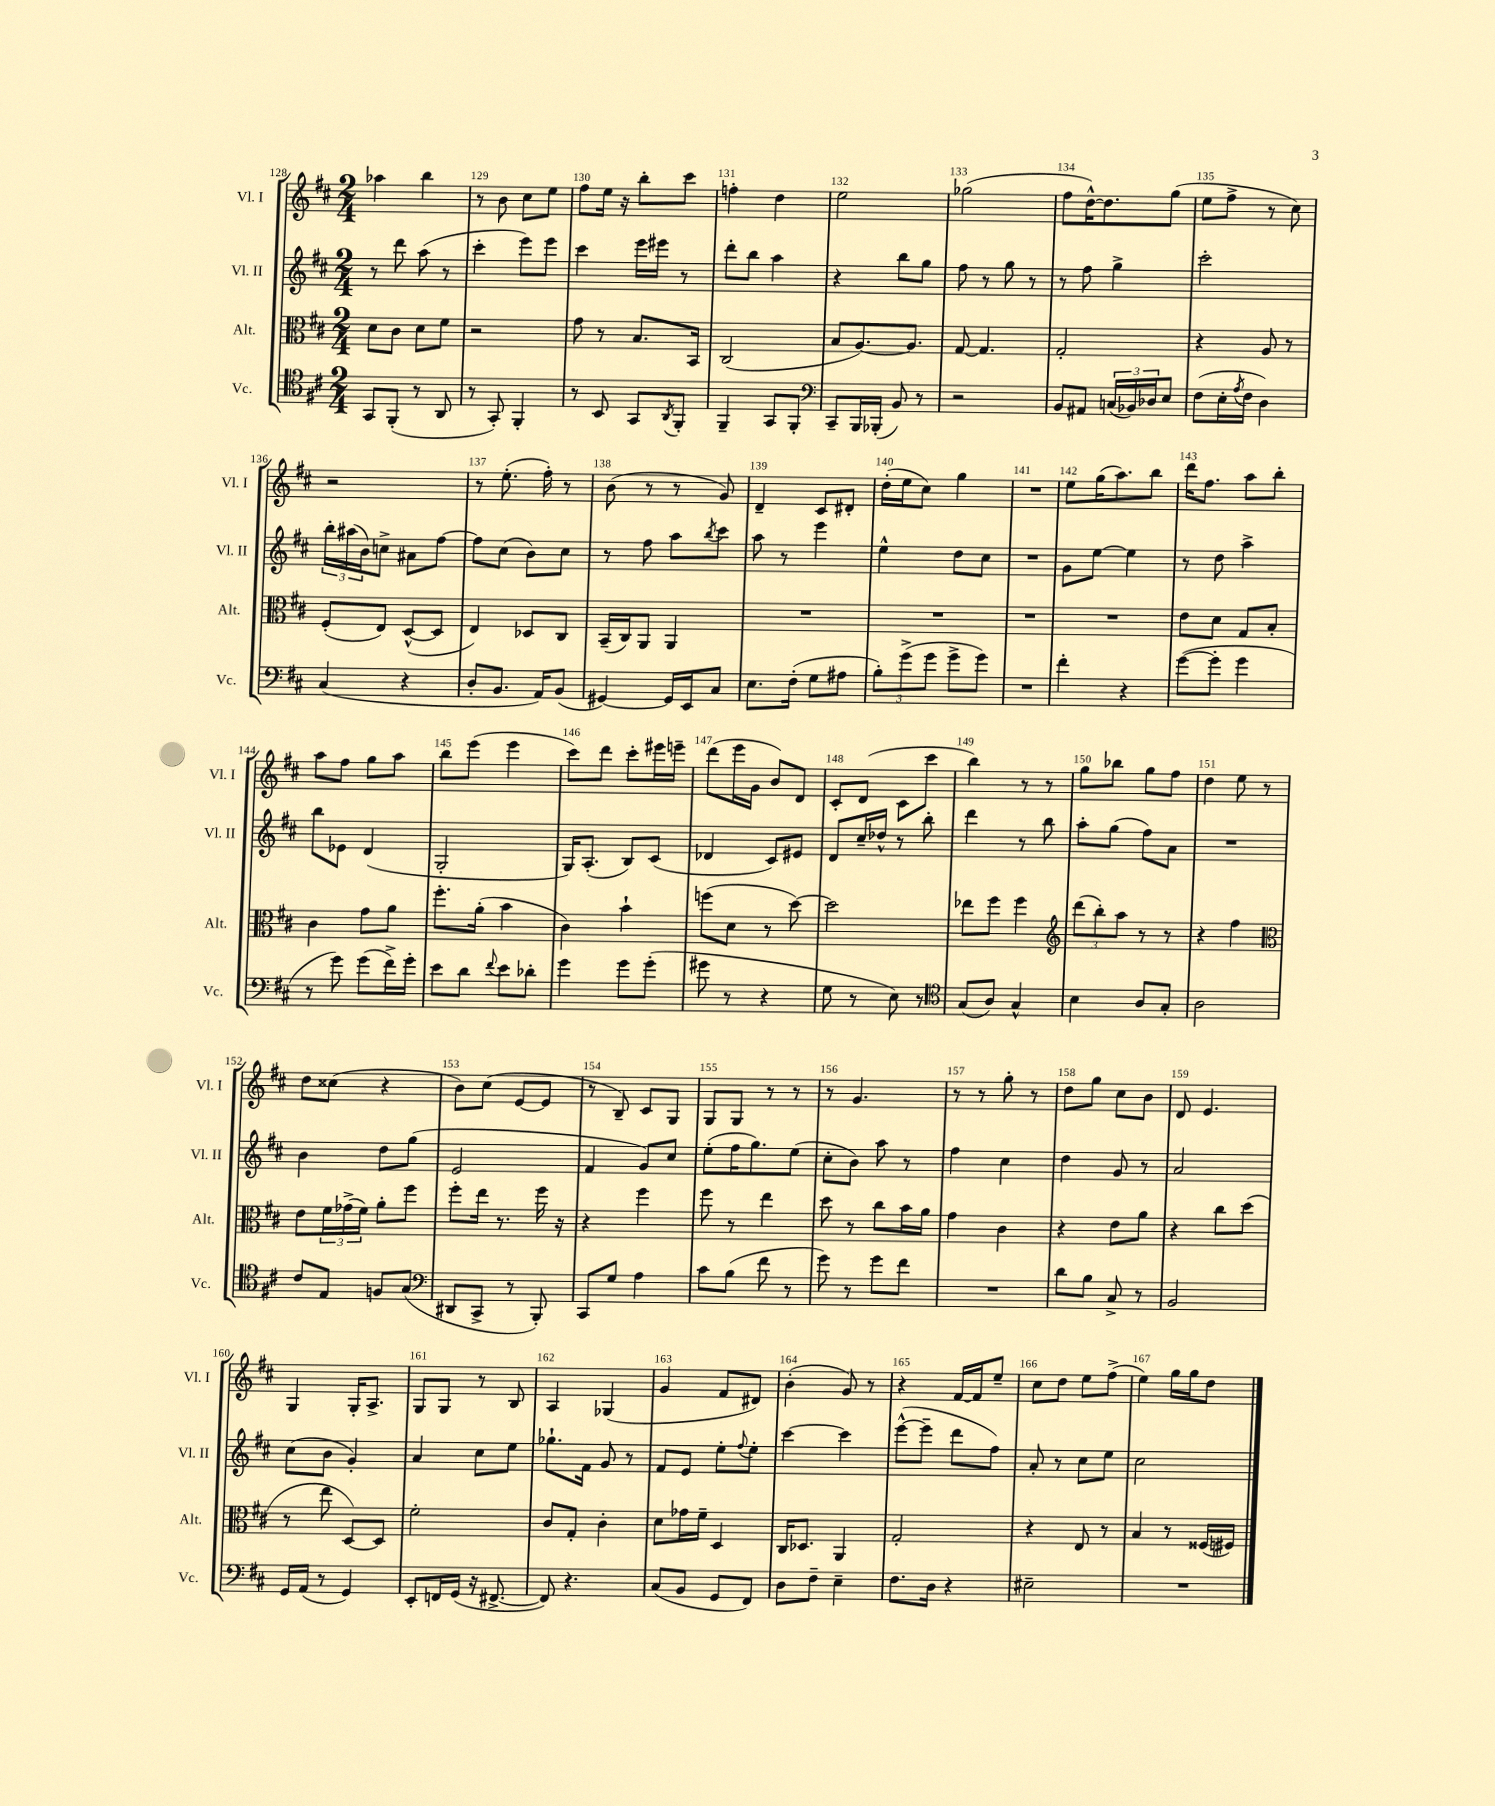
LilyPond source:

<<
\new StaffGroup <<
\new Staff = "s0" \with { instrumentName = "Vl. I" shortInstrumentName = "Vl. I" } {
    \clef treble \key d \major \numericTimeSignature \time 2/4
    aes''4 b''4 |
    r8 b'8 cis''8 e''8 |
    fis''8 e''16 r16 b''8-. cis'''8 |
    f''4-. d''4 |
    e''2 |
    ges''2( |
    fis''8 d''16~-^) d''8. g''8( |
    e''8 fis''8-> r8 cis''8) |
    r2 |
    r8 e''8.-.( fis''16-.) r8 |
    b'8( r8 r8 g'8) |
    d'4-- cis'8 dis'8-. |
    d''16-.( e''16 cis''8) g''4 |
    R2 |
    e''8 g''16( a''8.) b''8 |
    d'''16 fis''8. a''8 b''8-. |
    a''8 fis''8 g''8 a''8 |
    b''8 e'''8( e'''4 |
    cis'''8) d'''8 cis'''8-. eis'''16 e'''16-- |
    d'''8( e'''16 g'16 b'8) d'8 |
    cis'8-. d'8( cis'8 cis'''8 |
    b''4) r8 r8 |
    g''8 bes''8 g''8 fis''8 |
    d''4 e''8 r8 |
    d''8 cisis''8( r4 |
    b'8) cis''8( e'8~ e'8 |
    r8 b8--) cis'8 g8 |
    g8 g8 r8 r8 |
    r8 g'4. |
    r8 r8 g''8-. r8 |
    d''8 g''8 cis''8 b'8 |
    d'8 e'4. |
    g4 g16-. a8.-> |
    g8 g8 r8 b8 |
    a4 ges4( |
    g'4 fis'8 dis'8) |
    b'4-.( g'8) r8 |
    r4 fis'16~ fis'16 e''8-- |
    cis''8 d''8 e''8 fis''8->( |
    e''4) g''16 g''16 d''8 \bar "|." |
}
\new Staff = "s1" \with { instrumentName = "Vl. II" shortInstrumentName = "Vl. II" } {
    \clef treble \key d \major \numericTimeSignature \time 2/4
    r8 d'''8 a''8( r8 |
    cis'''4-. e'''8) e'''8 |
    cis'''4 e'''16 eis'''16 r8 |
    d'''8-. b''8 a''4 |
    r4 b''8 g''8 |
    fis''8 r8 g''8 r8 |
    r8 fis''8 g''4-> |
    cis'''2-. |
    \tuplet 3/2 { b''16-. ais''16( b'16) } c''8-> ais'8 fis''8~ |
    fis''8 cis''8( b'8) cis''8 |
    r8 fis''8 a''8 \acciaccatura { b''8 } cis'''8 |
    a''8 r8 e'''4 |
    e''4-^ d''8 cis''8 |
    R2 |
    g'8 e''8~ e''4 |
    r8 d''8 a''4-> |
    b''8 ees'8 d'4( |
    g2-. |
    g16) a8.-.( b8) cis'8( |
    des'4 cis'8) eis'8 |
    d'8 cis''16-- des''16-^ r8 b''8-. |
    d'''4 r8 b''8 |
    a''8-. g''8( fis''8) a'8 |
    R2 |
    b'4 d''8 g''8( |
    e'2 |
    fis'4 g'8) cis''8 |
    e''8-.( fis''16 g''8.) e''8( |
    cis''8-. b'8) a''8 r8 |
    fis''4 cis''4 |
    d''4 g'8 r8 |
    a'2 |
    cis''8( b'8 g'4-.) |
    a'4 cis''8 e''8 |
    ges''8.-! fis'16 g'8 r8 |
    fis'8 e'8 e''8-. \appoggiatura { fis''8 } e''8-. |
    cis'''4~ cis'''4 |
    e'''8~-^( e'''8-- d'''8 fis''8) |
    a'8-. r8 cis''8 e''8 |
    cis''2 \bar "|." |
}
\new Staff = "s2" \with { instrumentName = "Alt." shortInstrumentName = "Alt." } {
    \clef alto \key d \major \numericTimeSignature \time 2/4
    d'8 cis'8 d'8 fis'8 |
    r2 |
    g'8 r8 b8. b,16 |
    cis2( |
    b8 a8.~) a8. |
    g8~ g4. |
    g2-. |
    r4 a8 r8 |
    fis8-.( e8) d8~-^( d8 |
    e4) des8 cis8 |
    b,16--( cis16) a,8 a,4 |
    R2 |
    R2 |
    R2 |
    R2 |
    e'8 d'8 g8 b8-. |
    cis'4 g'8 a'8 |
    fis''8.-. a'16-.( b'4 |
    cis'4) b'4-! |
    f''8( d'8 r8 d''8~) |
    d''2 |
    ees''8 fis''8 fis''4 |
    \clef treble \tuplet 3/2 { d'''8( b''8-.) a''8 } r8 r8 |
    r4 fis''4 |
    \clef alto e'8 \tuplet 3/2 { fis'16 ges'16->( fis'16) } a'8-. fis''8 |
    fis''8-. e''16 r8. fis''16 r16 |
    r4 fis''4 |
    fis''8 r8 e''4 |
    d''8 r8 cis''8 b'16 a'16 |
    g'4 cis'4 |
    r4 e'8 a'8 |
    r4 cis''8 d''8( |
    r8 e''8 d8~) d8 |
    fis'2-. |
    cis'8 g8-. cis'4-. |
    d'8 ges'16 fis'16-- d4 |
    cis16 des8. a,4 |
    g2-. |
    r4 e8 r8 |
    b4 r8 fisis16( fis16) \bar "|." |
}
\new Staff = "s3" \with { instrumentName = "Vc." shortInstrumentName = "Vc." } {
    \clef tenor \key d \major \numericTimeSignature \time 2/4
    g,8 fis,8-.( r8 a,8 |
    r8 g,8-.) fis,4-. |
    r8 b,8 g,8 \acciaccatura { a,8 } fis,8-. |
    fis,4-- g,8 fis,8-. |
    \clef bass cis,8-- b,,16 bes,,16-.( b,8) r8 |
    r2 |
    b,8 ais,8 \tuplet 3/2 { c16( bes,16) des16 } e8 |
    fis8( e16-. \acciaccatura { a8 } fis16 d4) |
    cis4( r4 |
    d8-. b,8. a,16) b,8( |
    gis,4~) gis,16 e,16 cis8 |
    e8. fis16-.( g8 ais8 |
    \tuplet 3/2 { b8-.) g'8->( g'8 } g'8-> g'8) |
    R2 |
    fis'4-. r4 |
    g'8~( g'8-. g'4 |
    r8 g'8) g'8( fis'16->) g'16-. |
    e'8 d'8 \appoggiatura { fis'8 } e'8 des'8-. |
    g'4 g'8 g'8-.( |
    gis'8 r8 r4 |
    g8 r8 e8) r8 |
    \clef tenor g8( a8) g4-^ |
    b4 a8 g8-. |
    a2 |
    cis'8 e8 f8 g8( |
    \clef bass dis,8 cis,8-> r8 b,,8-.) |
    cis,8 g8 a4 |
    cis'8 b8( fis'8 r8 |
    g'8) r8 g'8 fis'8 |
    R2 |
    d'8 b8 cis8-> r8 |
    b,2 |
    g,16 a,16( r8 g,4) |
    e,8-. f,16 g,16( r16 fis,8.~-> |
    fis,8) r4. |
    cis8( b,8 g,8 fis,8) |
    d8 fis8-- e4-- |
    fis8. d16 r4 |
    eis2-- |
    R2 \bar "|." |
}
>>
>>
\layout { \context { \Score currentBarNumber = #128 \override BarNumber.break-visibility = ##(#f #t #t) barNumberVisibility = #all-bar-numbers-visible } }
